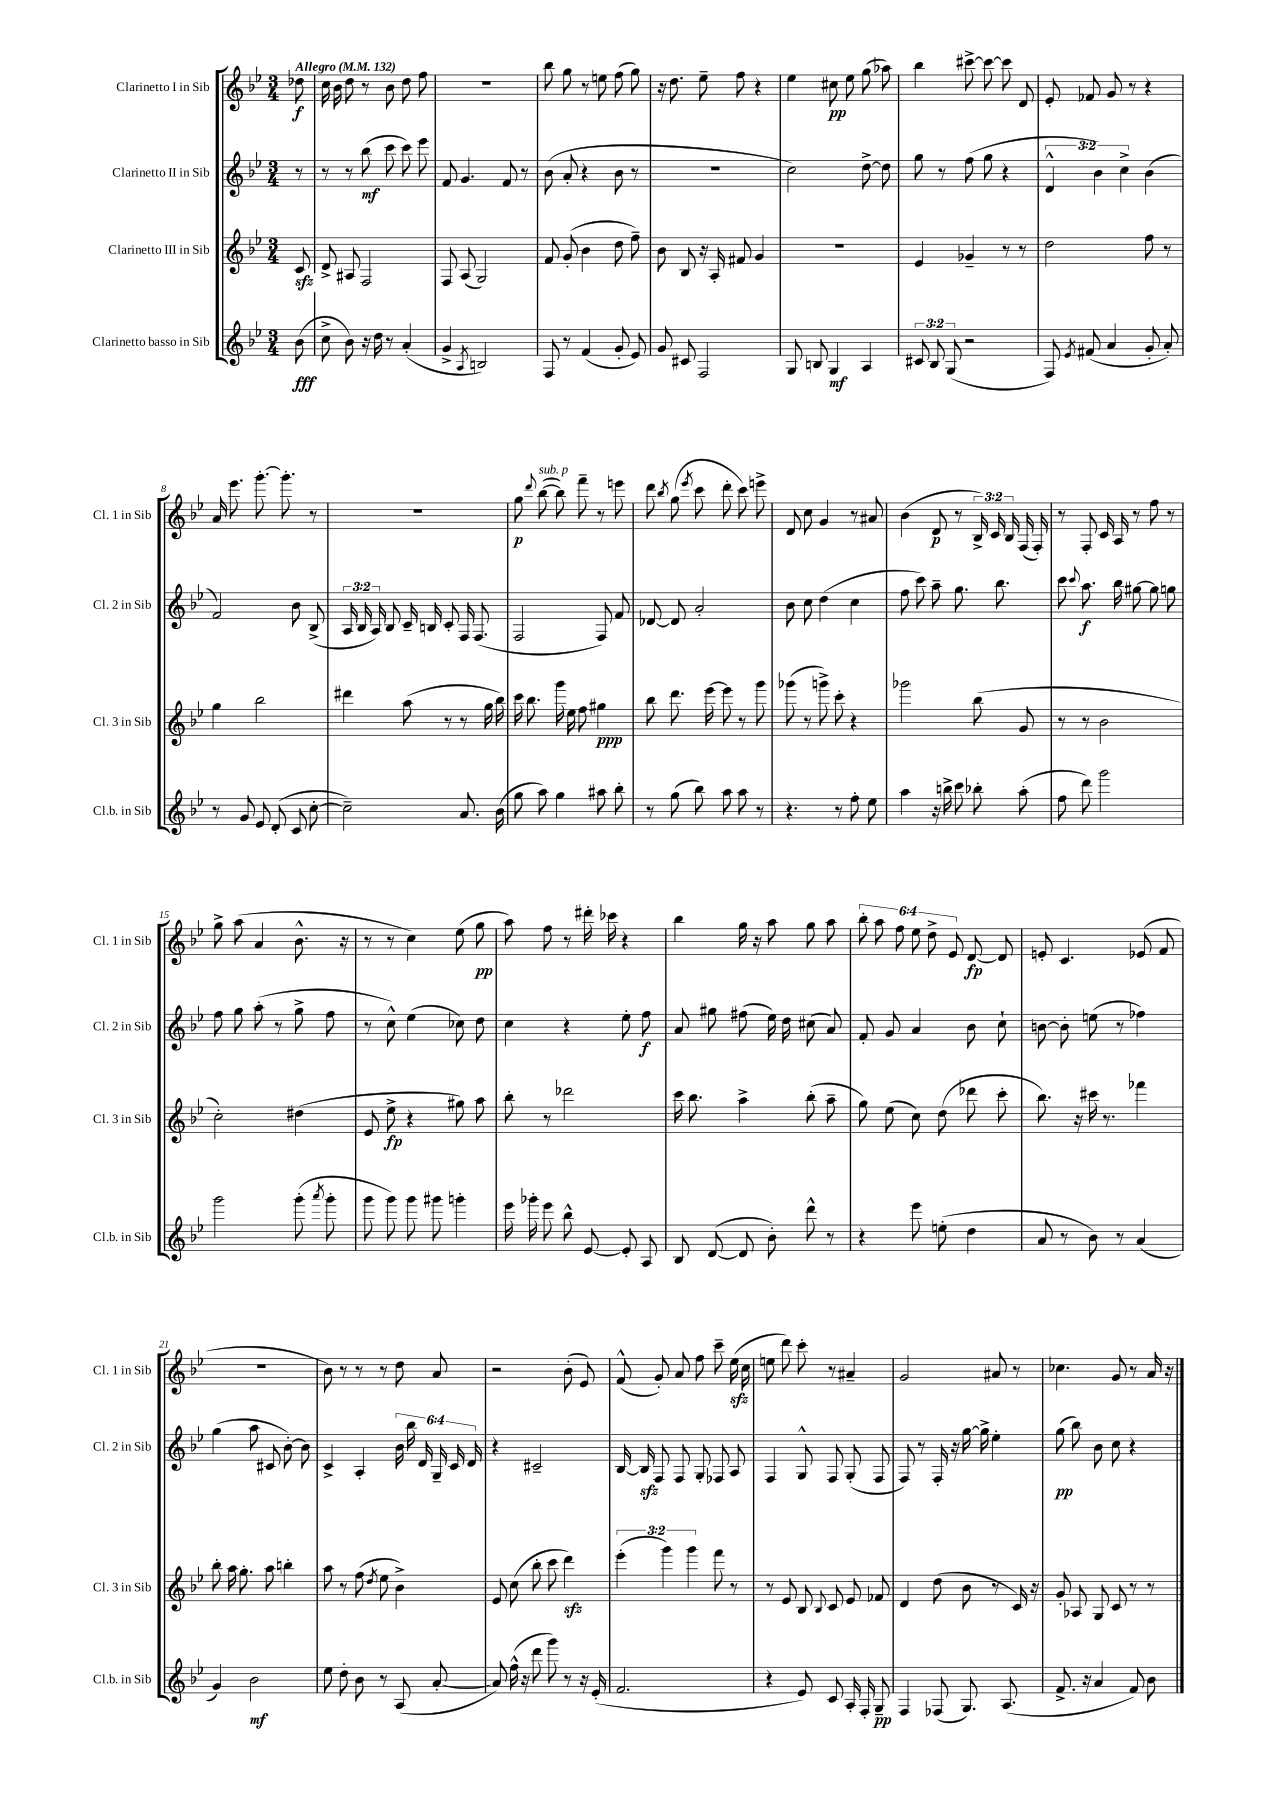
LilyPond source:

<<
\new StaffGroup <<
\new Staff = "s0" \with { instrumentName = "Clarinetto I in Sib" shortInstrumentName = "Cl. 1 in Sib" } {
    \clef treble \key bes \major \numericTimeSignature \time 3/4 \override Staff.TupletNumber.text = #tuplet-number::calc-fraction-text \partial 8 \tempo "Allegro" 4 = 132
    \autoBeamOff des''8\f |
    c''16 bes'16 d''8 r8 bes'8 d''8 f''8 |
    R2. |
    bes''8 g''8 r8 e''8 f''8( g''8) |
    r16 d''8. ees''8-- f''8 r4 |
    ees''4 cis''8\pp ees''8 g''8( aes''8) |
    bes''4 cis'''8~-> cis'''8~ cis'''8 d'8 |
    ees'8-. fes'8 g'8 r8 r4 |
    a'16 ees'''8. g'''8.~-. g'''8.-. r8 |
    R2. |
    g''8\p \appoggiatura { d'''8 } bes''8~^\markup { \italic "sub. p" }( bes''8) f'''8-- r8 e'''8 |
    d'''8 \acciaccatura { bes''8 } g''8( \acciaccatura { ees'''8 } c'''8 d'''8-. c'''8) e'''8-> |
    d'8 c''8 g'4 r8 ais'8 |
    bes'4( d'8\p r8 \tuplet 3/2 { bes16->) c'16 bes16 } f16( f16-.) |
    r8 f8-. c'16 a16 r8 f''8 r8 |
    g''8-> a''8( a'4 bes'8.-^ r16 |
    r8 r8 c''4) ees''8( g''8\pp |
    a''8) f''8 r8 dis'''16-. ces'''16 r4 |
    bes''4 g''16 r16 a''8 g''8 a''8 |
    \tuplet 6/4 { bes''8-. a''8 f''8 ees''8 d''8-> ees'8 } d'8~\fp d'8 |
    e'8-. c'4. ees'8( f'8 |
    R2. |
    bes'8) r8 r8 r8 d''8 a'8 |
    r2 bes'8-.( ees'8) |
    f'8-^( g'8-.) a'8 f''8 c'''8-- ees''16\sfz( c''16 |
    e''8 d'''8) c'''8-. r8 ais'4-- |
    g'2 ais'8 r8 |
    ces''4. g'8 r8 a'16 r16 \bar "|." |
}
\new Staff = "s1" \with { instrumentName = "Clarinetto II in Sib" shortInstrumentName = "Cl. 2 in Sib" } {
    \clef treble \key bes \major \numericTimeSignature \time 3/4 \override Staff.TupletNumber.text = #tuplet-number::calc-fraction-text \partial 8
    \autoBeamOff r8 |
    r8 r8 bes''8\mf( c'''8 c'''8) ees'''8 |
    f'8 g'4. f'8 r8 |
    bes'8( a'8-. r4 bes'8 r8 |
    R2. |
    c''2) d''8~-> d''8 |
    g''8 r8 f''8( g''8 r4 |
    \tuplet 3/2 { d'4-^ bes'4) c''4-> } bes'4( |
    f'2) bes'8 bes8->( |
    \tuplet 3/2 { a16 bes16 a16) } bes8 c'16-- b16 c'8-. f16 f8.( |
    f2 f8) f'8 |
    des'8~ des'8 a'2-. |
    bes'8 c''8 d''4( c''4 |
    f''8 c'''8) a''8-- g''8. bes''8. |
    c'''8 \appoggiatura { c'''8 } a''8.\f bes''16 gis''8~ gis''8 g''8 |
    f''8 g''8 a''8-.( r8 g''8-> f''8 |
    r8 c''8-^) ees''4( ces''8) d''8 |
    c''4 r4 ees''8-. f''8\f |
    a'8 gis''8 fis''8( ees''16) d''16 cis''8( a'8) |
    f'8-. g'8 a'4 bes'8 c''8-! |
    b'8~ b'8-. e''8( r8 fes''4) |
    g''4( a''8 cis'8 bes'8~-.) bes'8 |
    c'4-> a4-. \tuplet 6/4 { bes'16 bes''16 d'16 g16-- c'16 d'16 } |
    r4 cis'2-- |
    bes16~ bes16\sfz f8 f8 g8-. fes8 a8 |
    f4 g8-^ f8 g8-.( f8 |
    f8) r8 f16-. r16 g''16~ g''16-> ees''4-. |
    g''8\pp( bes''8) bes'8 c''8 r4 \bar "|." |
}
\new Staff = "s2" \with { instrumentName = "Clarinetto III in Sib" shortInstrumentName = "Cl. 3 in Sib" } {
    \clef treble \key bes \major \numericTimeSignature \time 3/4 \override Staff.TupletNumber.text = #tuplet-number::calc-fraction-text \partial 8
    \autoBeamOff c'8\sfz |
    d'8-> ais8 f2 |
    f8 a8( g2) |
    f'8 g'8-.( bes'4 d''8 f''8--) |
    bes'8 bes8 r16 a16-. fis'8 g'4 |
    R2. |
    ees'4 ges'4-- r8 r8 |
    d''2 f''8 r8 |
    g''4 bes''2 |
    dis'''4 a''8( r8 r8 g''16 bes''16) |
    c'''16 bes''8. g'''16 ees''16 f''8 gis''4\ppp |
    bes''8 d'''8. ees'''16~ ees'''8 r8 g'''8 |
    ges'''8( r8 g'''8->) c'''8-. r4 |
    ges'''2 bes''8( g'8 |
    r8 r8 bes'2 |
    c''2-.) dis''4( |
    ees'8 ees''8->\fp r4 gis''8) a''8 |
    bes''8-. r8 des'''2 |
    c'''16 bes''8. a''4-> bes''8-.( a''8-- |
    g''8) ees''8( c''8) d''8( des'''8 c'''8-. |
    bes''8.) r16 cis'''16 r8. fes'''4 |
    bes''8-. a''16 g''8.-. a''8 b''4-. |
    a''8 r8 f''8( \acciaccatura { d''8 } ees''8 bes'4->) |
    ees'8 c''8( bes''8-. c'''8 d'''4\sfz) |
    \tuplet 3/2 { ees'''4-.( g'''4) g'''4 } f'''8 r8 |
    r8 ees'8 bes8 \appoggiatura { bes8 } c'8 ees'8 fes'8 |
    d'4 d''8( bes'8 r8 c'16) r16 |
    g'8-. aes8 g8 c'8 r8 r8 \bar "|." |
}
\new Staff = "s3" \with { instrumentName = "Clarinetto basso in Sib" shortInstrumentName = "Cl.b. in Sib" } {
    \clef treble \key bes \major \numericTimeSignature \time 3/4 \override Staff.TupletNumber.text = #tuplet-number::calc-fraction-text \partial 8
    \autoBeamOff bes'8\fff( |
    c''8-> bes'8) r16 d''16 r8 a'4-.( |
    g'4-> \acciaccatura { a8 } b2) |
    f8 r8 f'4( g'8-. ees'8) |
    g'8 cis'8 f2 |
    g8 b8 g4\mf a4 |
    \tuplet 3/2 { cis'8 bes8 g8( } r2 |
    f8) \acciaccatura { ees'8 } fis'8( a'4 g'8-. a'8-.) |
    r8 g'8 ees'8 d'8-.( c'8 c''8~-. |
    c''2--) a'8. bes'16( |
    g''8 a''8) g''4 ais''8 bes''8-. |
    r8 g''8( bes''8) a''8 a''8 r8 |
    r4. r8 f''8-. ees''8 |
    a''4 r16 b''16-> c'''8 bes''8-. a''8-.( |
    f''8 d'''8) g'''2 |
    g'''2 g'''8-.( \acciaccatura { a'''8 } g'''8-. |
    g'''8 g'''8) g'''8 gis'''8 g'''4-. |
    ees'''16 ges'''16-. ees'''8 bes''8-^ ees'8~ ees'8-. a8 |
    bes8 d'8~( d'8 bes'8-.) d'''8-^ r8 |
    r4 ees'''8 e''8-.( d''4 |
    a'8 r8 bes'8) r8 a'4( |
    g'4) bes'2\mf |
    ees''8 d''8-. bes'8 r8 a8( a'8~-. |
    a'8) f''16-^( r16 d'''8 g'''8) r8 r16 ees'16-.( |
    f'2. |
    r4 ees'8) c'8 a16-. f16-. g8--\pp |
    f4 fes8( g8.) a8.( |
    f'8.-> r16 a'4 f'8) bes'8 \bar "|." |
}
>>
>>
